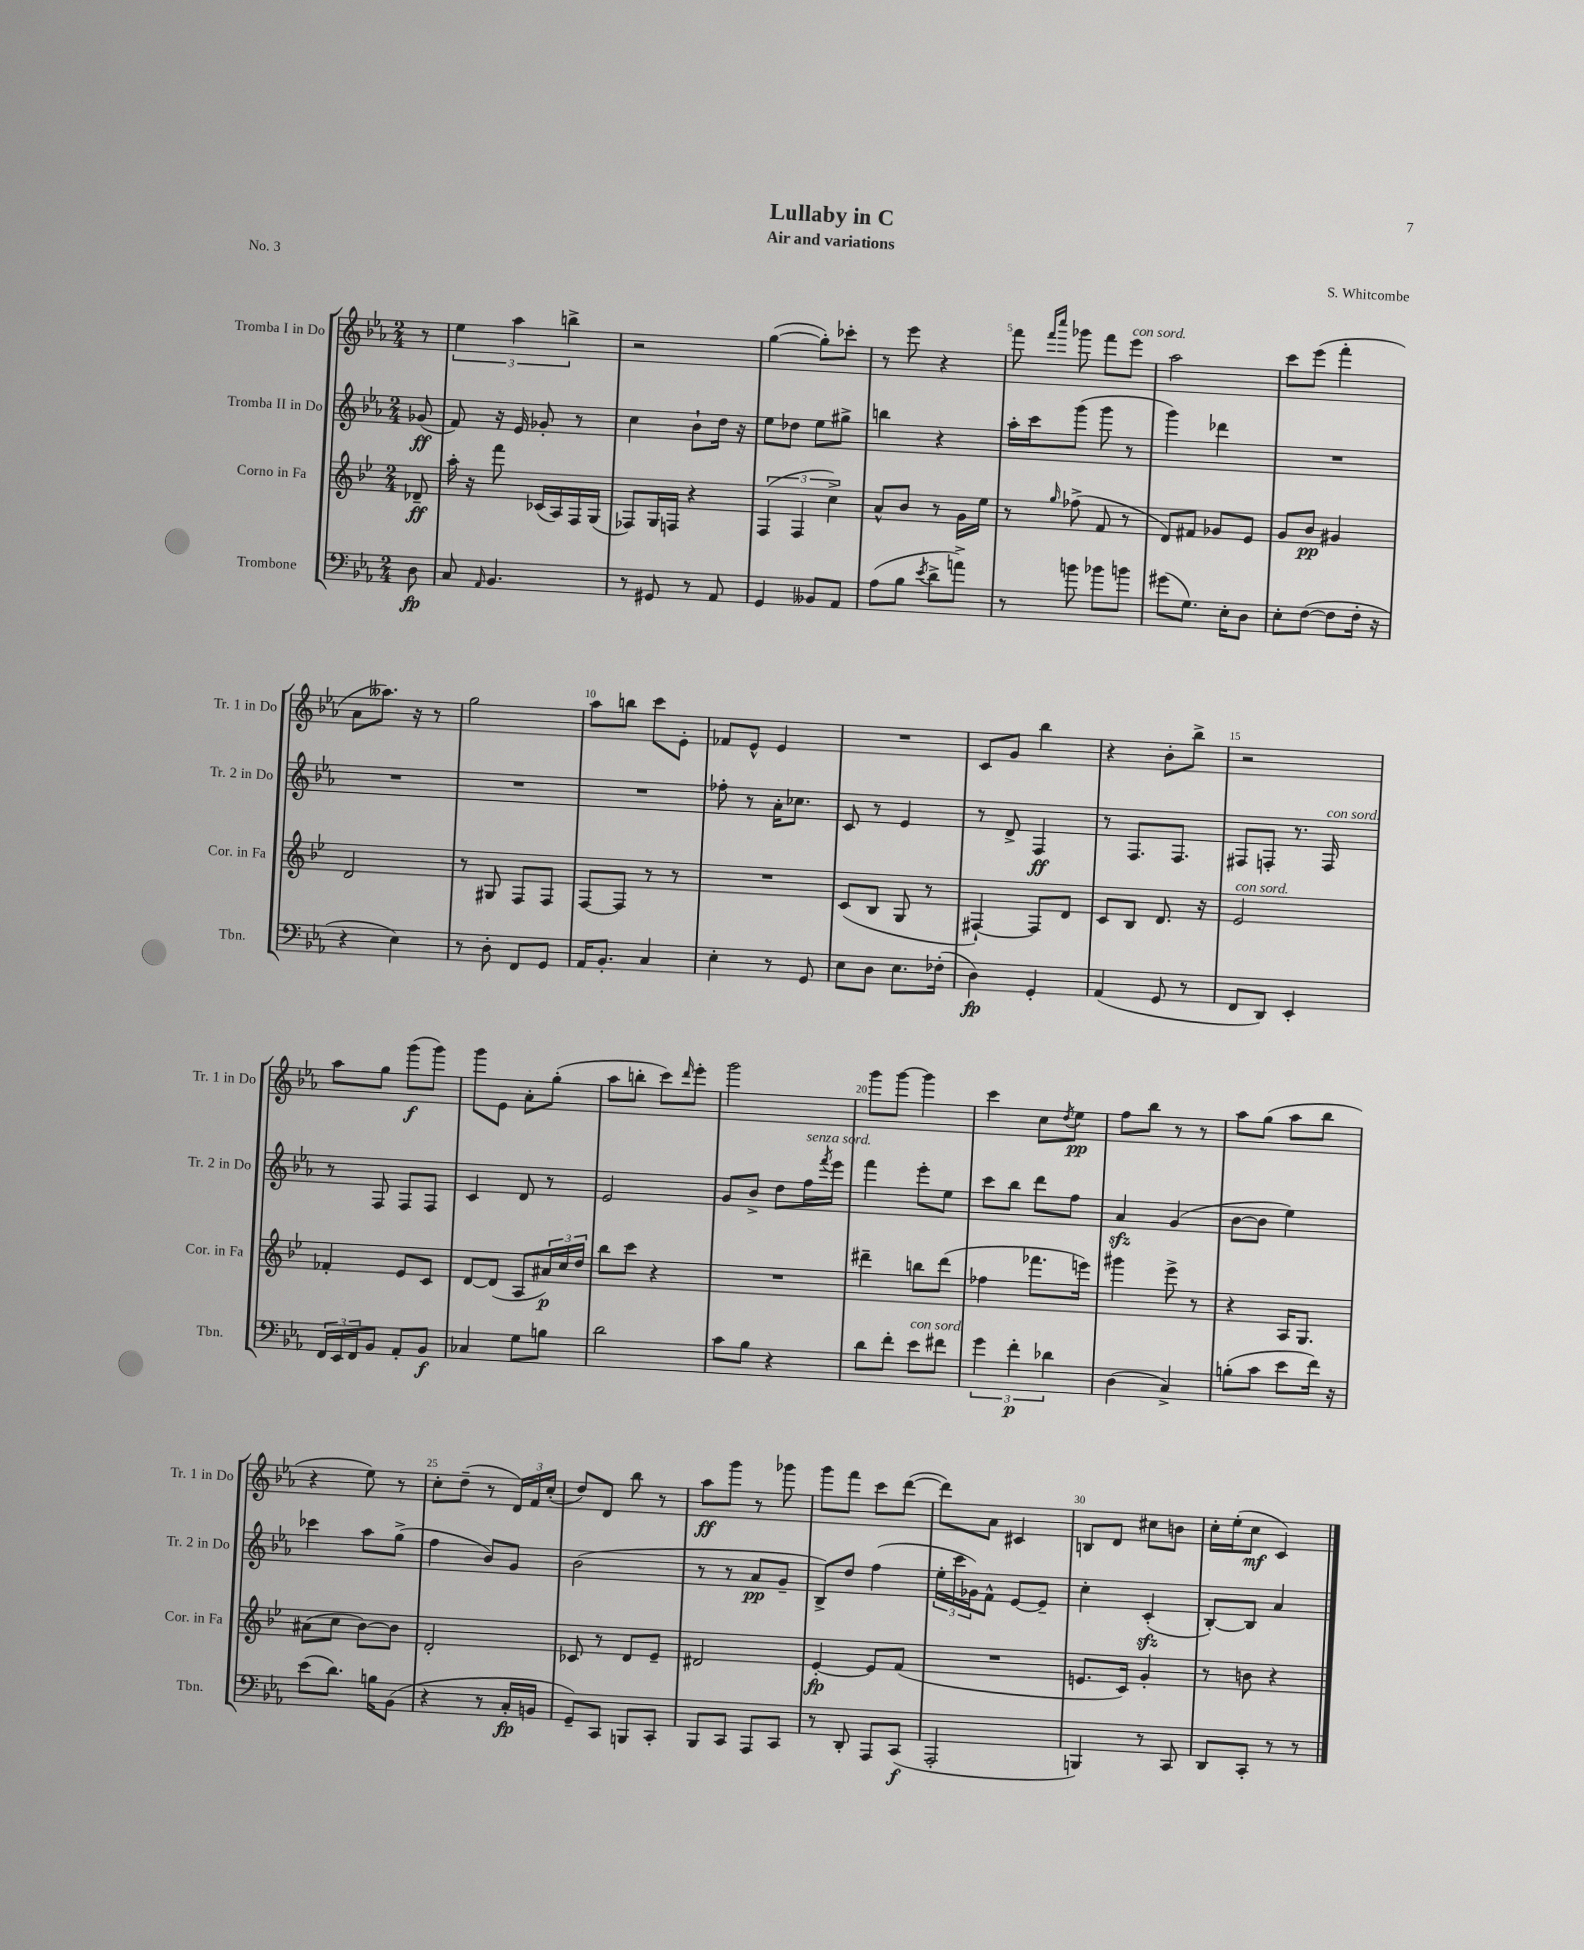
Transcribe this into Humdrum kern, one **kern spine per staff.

**kern	**kern	**kern	**kern
*staff4	*staff3	*staff2	*staff1
*clefF4	*clefG2	*clefG2	*clefG2
*k[b-e-a-]	*k[b-e-]	*k[b-e-a-]	*k[b-e-a-]
*M2/4	*M2/4	*M2/4	*M2/4
8D\	8d-~/	(8g-/	8r
=	=	=	=
8C/	16aa'\	8f/)	6ee-\
.	16r	.	.
16qqAA-/	.	.	.
4.BB-/	8fff\	16r	.
.	.	.	6aa-\
.	.	16e-/	.
.	(16c-/LL	8g-'/	.
.	16A/)	.	.
.	.	.	6bb^\
.	16F/	8r	.
.	(16G/JJ	.	.
=	=	=	=
8r	8F-/L)	4cc\	2r
8GG#/	16G/L	.	.
.	16F/JJ	.	.
8r	4r	8b-`\L	.
8AA-/	.	16dd\Jk	.
.	.	16r	.
=	=	=	=
4GG/	(6F/	8ee-\L	([4gg\
.	.	8dd-\J	.
.	6F/	.	.
8BB--/L	.	8ee-\L	8gg'\]L)
.	6cc^\)	.	.
8AA-/J	.	8gg#^\J	8ccc-'\J
=	=	=	=
(8A-\L	8a^^/L	4bb\	8r
8B-\J	8b-/J	.	8eee-\
8qe-/	.	.	.
8d^\L	8r	4r	4r
8a^\J)	16g\LL	.	.
.	16ee-\JJ	.	.
=	=	=	=
8r	8r	16aa-'\LL	8fff\
.	.	16ccc\J	.
.	.	.	16qqfff/LL
.	16qqgg/	.	16qqcccc/JJ
8b\	(8ff-^\	(8ggg\J	8ggg-\
8b-\L	8f/	8ggg\	8fff\L
8b\J	8r	8r	8eee-\J
=	=	=	=
(8g#\L	8d/L)	4ggg\)	2aa-\
8.G\J)	8f#/J	.	.
.	8g-/L	4ddd-\	.
16E-'\LK	.	.	.
8D\J	8e-/J	.	.
=	=	=	=
8E-'\L	8g/L	2r	8ccc\L
([8F\J	8b-/J	.	(8eee-\J
8F\]L	4g#/	.	4fff'\
16F'\Jk	.	.	.
16r	.	.	.
=	=	=	=
4r	2d/	2r	8a-\L
.	.	.	8.aa--\J)
4E-\)	.	.	.
.	.	.	16r
.	.	.	8r
=	=	=	=
8r	8r	2r	2gg\
8D'\	8G#/	.	.
8FF/L	8F/L	.	.
8GG/J	8F/J	.	.
=	=	=	=
16AA-/LK	[8F/L	2r	8aa-\L
8.BB-'/J	.	.	.
.	8F/]J	.	8bb\J
4C/	8r	.	8ccc\L
.	8r	.	8e-'\J
=	=	=	=
4E-'\	2r	8ff-'\	8f-/L
.	.	8r	8e-^^/J
8r	.	16a-'\LK	4e-/
.	.	8.cc-\J	.
8GG/	.	.	.
=	=	=	=
8E-\L	(8c/L	8c/	2r
8D\J	8B-/J	8r	.
8.E-\L	8G/	4e-/	.
.	8r	.	.
(16F-'\Jk	.	.	.
=	=	=	=
4D\)	[4F#`/)	8r	8c/L
.	.	8d^/	8g/J
4GG'/	8F#/]L	4F/	4bb-\
.	8d/J	.	.
=	=	=	=
(4AA-/	8c/L	8r	4r
.	8B-/J	8.F/L	.
8GG/	8.d/	.	8b-'\L
.	.	8.F/J	.
8r	.	.	8bb-^\J
.	16r	.	.
=	=	=	=
8FF/L	2e-/	8F#/L	2r
8DD/J)	.	8F'/J	.
4EE-'/	.	8.r	.
.	.	16F/	.
=	=	=	=
24FF/LL	4f-'/	8r	8aa-\L
24EE-/	.	.	.
24FF/J	.	.	.
8BB-/J	.	8F/	8gg\J
8AA-'/L	8e-/L	8F/L	(8ggg\L
8BB-/J	8c/J	8F/J	8ggg\J)
=	=	=	=
4C-/	[8d/L	4c/	8ggg\L
.	(8d/]J	.	8e-\J
8G\L	8A/L	8d/	8a-'\L
8B\J	24a#/L)	8r	(8gg'\J
.	24cc/	.	.
.	24dd/JJ	.	.
=	=	=	=
2d\	8bb-\L	2e-/	8aa-\L
.	8ccc\J	.	8bb'\J
.	4r	.	8ccc\L)
.	.	.	16qqddd/
.	.	.	8eee-'\J
=	=	=	=
8c\L	2r	8g/L	2ggg\
8B-\J	.	8b-^/J	.
4r	.	8dd\L	.
.	.	16ff\L	.
.	.	8qfff/	.
.	.	16eee-\JJ	.
=	=	=	=
8d\L	4ddd#~\	4fff\	8ggg\L
8f'\J	.	.	[8ggg\J
8e-\L	8bb\L	8eee-'\L	4ggg\]
8f#\J	(8ddd#\J	8ee-\J	.
=	=	=	=
6g\	4ff-\	8ccc\L	4ccc\
.	.	8bb-\J	.
6f'\	.	.	.
.	8.fff-\L	8ddd\L	8cc\L
6d-\	.	.	.
.	.	.	8qdd/
.	.	8ff\J	8ee-\J
.	16eee\Jk)	.	.
=	=	=	=
(4D\	4ggg#\	4a-/	8ff\L
.	.	.	8bb-\J
4C^/)	8eee-^\	(4g/	8r
.	8r	.	8r
=	=	=	=
(8B'\L	4r	[8b-\L	8aa-\L
8c\J	.	8b-\]J	(8gg\J
8e-\L	16A/LK	4ee-\)	8aa-\L
.	8.G/J	.	.
16f\Jk)	.	.	8bb-\J
16r	.	.	.
=	=	=	=
(8e-\L	(8a#\L	4ccc-\	4r
8.d\J)	8cc\J	.	.
.	[8b-\L)	8aa-\L	8ee-\)
16B\LK	.	.	.
(8BB-\J	8b-\]J	(8gg^\J	8r
=	=	=	=
4r	2d'/	4ff\	8cc'\L
.	.	.	(8dd~\J
8r	.	8b-/L)	8r
16C'/LL	.	8g/J	24d/LL)
.	.	.	24f/
16BB/JJ	.	.	.
.	.	.	(24cc'/JJ
=	=	=	=
8GG~/L)	8c-/	(2b-\	8dd/L)
8CC/J	8r	.	8d/J
8BBB/L	8d/L	.	8bb-\
8CC'/J	8e-~/J	.	8r
=	=	=	=
8BBB-/L	2d#/	8r	8aa-\L
8CC/J	.	8r	8ggg\J
8AAA-/L	.	8a-/L	8r
8CC/J	.	8g~/J	8ggg-\
=	=	=	=
8r	[4e-'/	8B-^/L)	8ggg\L
8DD'/	.	8dd/J	8fff\J
8AAA-/L	8e-/]L	(4ff\	8ccc\L
(8CC/J	(8f/J	.	([8ddd\J
=	=	=	=
2AAA-'/	2r	24ee-'\LL	8ddd\]L)
.	.	24ccc\	.
.	.	24g-\J)	.
.	.	8f^^\J	8a-\J
.	.	[8e-/L	4c#/
.	.	8e-~/]J	.
=	=	=	=
4BBB/)	8.e/L	4cc'\	8B/L
.	.	.	8d/J
.	16c/Jk)	.	.
8r	4g'/	(4c'/	8cc#\L
8CC/	.	.	8b\J
=	=	=	=
8DD/L	8r	[8B-'/L)	16cc'\LL
.	.	.	(16ee-'\J
8CC'/J	8b\	8B-/]J	8cc\J
8r	4r	4a-/	4c/)
8r	.	.	.
==	==	==	==
*-	*-	*-	*-
